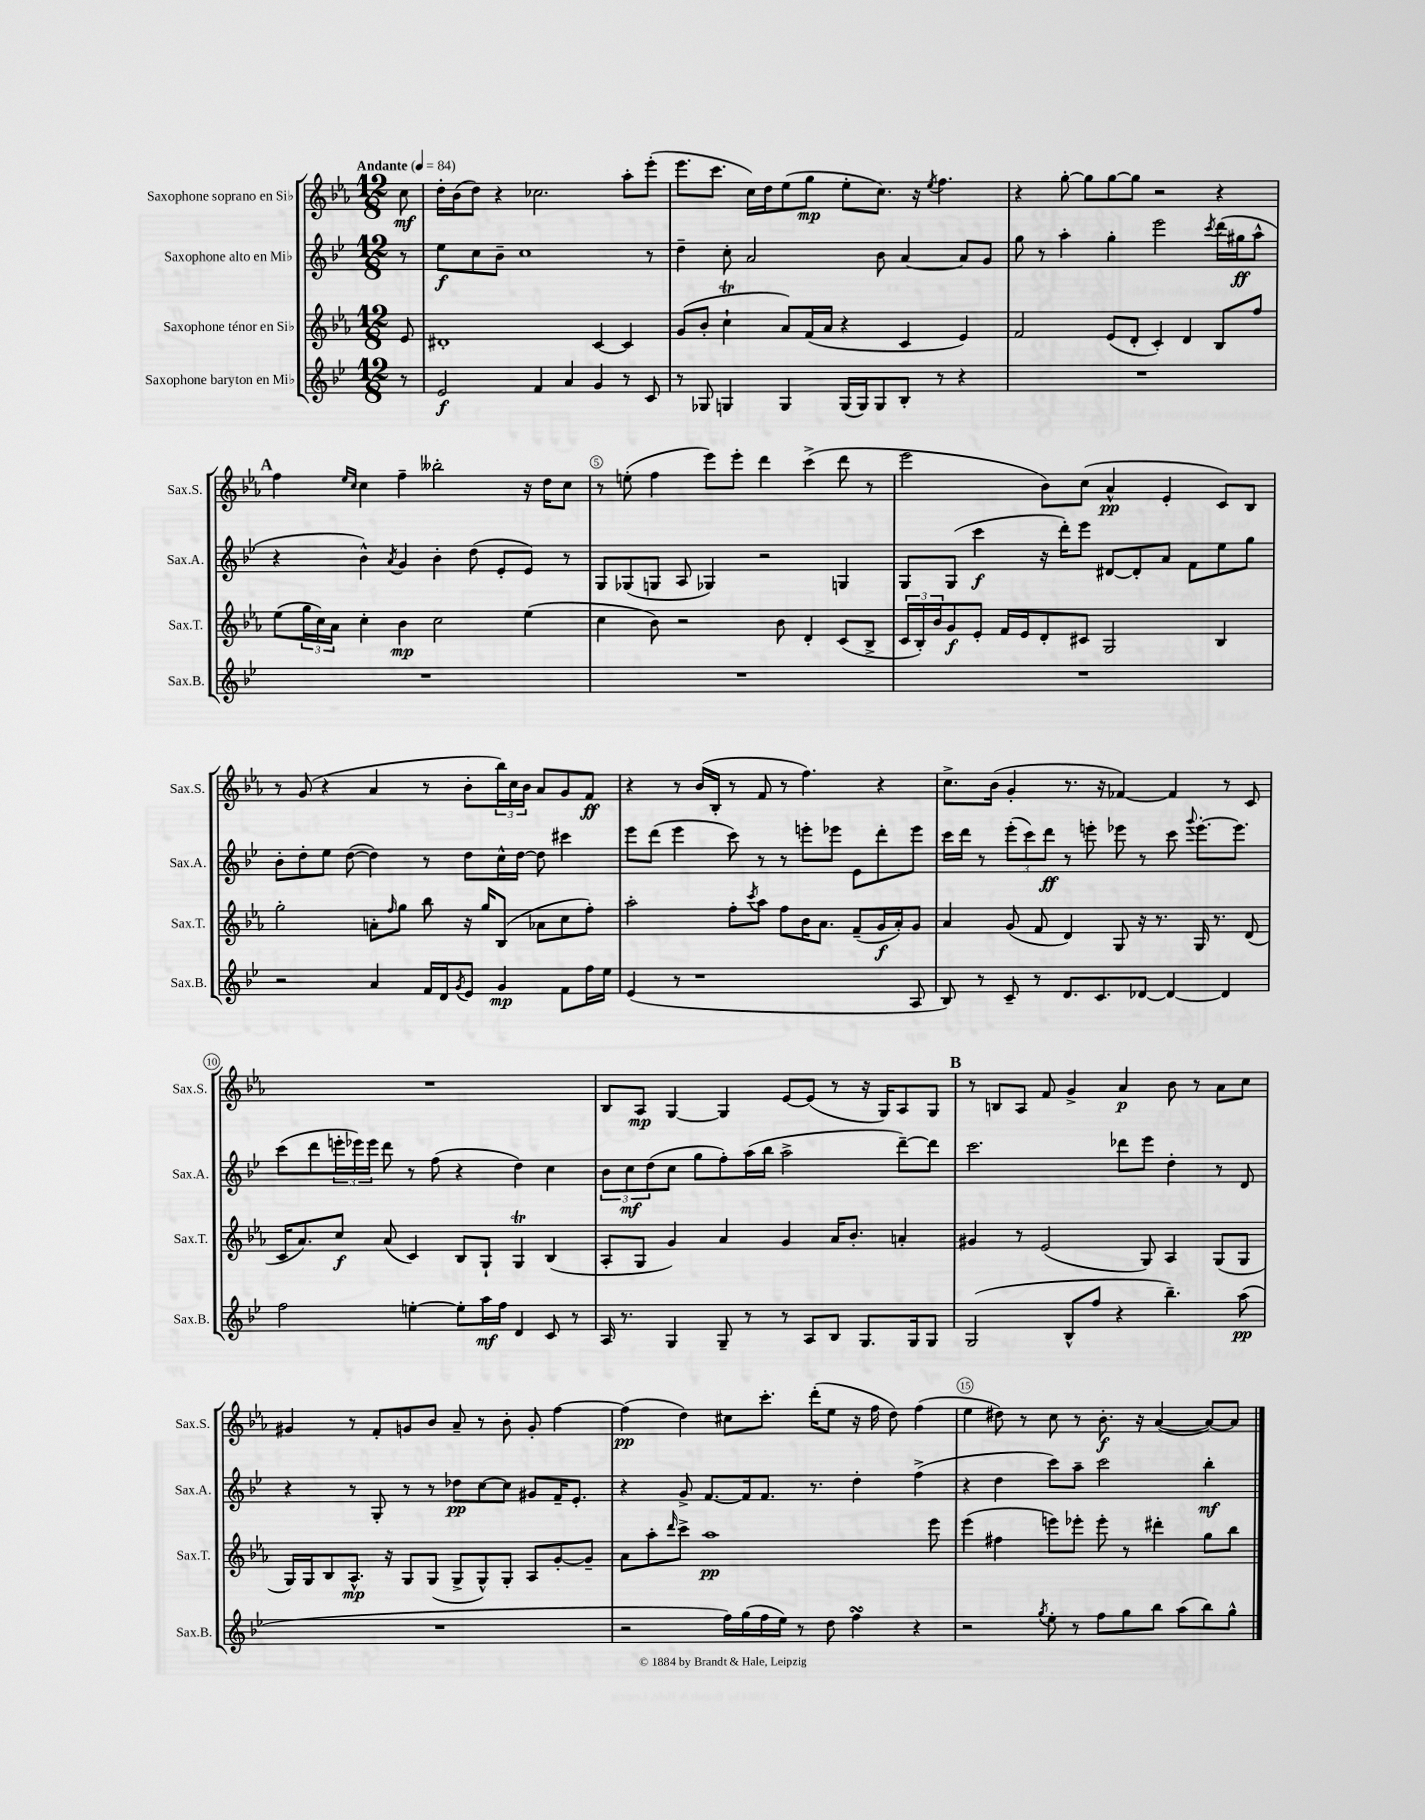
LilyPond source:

<<
\new StaffGroup <<
\new Staff = "s0" \with { instrumentName = "Saxophone soprano en Sib" shortInstrumentName = "Sax.S." } {
    \clef treble \key ees \major \numericTimeSignature \time 12/8 \partial 8 \tempo "Andante" 4 = 84
    c''8\mf |
    d''16-. bes'16( d''8) r4 ces''2. aes''8-. ees'''8-.( |
    ees'''8. c'''8. c''16) d''16 ees''8( g''8\mp ees''8-. c''8.) r16 \acciaccatura { ees''8 } f''4. |
    r4 g''8~-. g''8 g''8~ g''8 r2 r4 |
    \mark \markup { \bold "A" } f''4 \grace { ees''16 c''16 } c''4 f''4-- beses''2-. r16 d''16 c''8 |
    r8 e''8-.( f''4 ees'''8) ees'''8-. d'''4 c'''4->( d'''8 r8 |
    ees'''2 bes'8) c''8( aes'4-^\pp ees'4-. c'8) bes8 |
    r8 g'8( r4 aes'4 r8 bes'8-. \tuplet 3/2 { bes''16) c''16 bes'16 } aes'8 g'8 f'8\ff |
    r4 r8 bes'16( bes16-. r8 f'8 r8 f''4.) r4 |
    c''8.-> bes'16( g'4-. r8. r16 fes'4~) fes'4 r8 c'8 |
    R1. |
    bes8 aes8\mp g4~ g4 ees'8~ ees'8( r8 r16 g16) aes8 g8 |
    \mark \markup { \bold "B" } r8 b8 aes8 f'8 g'4-> aes'4\p bes'8 r8 aes'8 c''8 |
    gis'4 r8 f'8-. g'8 bes'8 aes'8-- r8 bes'8-. g'8-. f''4~ |
    f''4\pp( d''4) cis''8 c'''8.-. d'''16-.( ees''8 r16 f''16 d''8) f''4( |
    ees''4 dis''8) r8 c''8 r8 bes'8.-.\f r16 aes'4~( aes'8~) aes'8 \bar "|." |
}
\new Staff = "s1" \with { instrumentName = "Saxophone alto en Mib" shortInstrumentName = "Sax.A." } {
    \clef treble \key bes \major \numericTimeSignature \time 12/8 \partial 8
    r8 |
    ees''8\f c''8 bes'8-- c''1 r8 |
    d''4-- c''8-. a'2 bes'8 a'4~ a'8 g'8 |
    g''8 r8 a''4-. g''4-. ees'''2 \acciaccatura { c'''8 } d'''16( gis''16\ff a''8-^ |
    \mark \markup { \bold "A" } r4 bes'4-^) \acciaccatura { a'8 } g'4 bes'4-. d''8( ees'8-. ees'8) r8 |
    g8 ges8( g8 a8 ges4) r2 g4 |
    g8 g8( c'''4\f r16 d'''16-.) ees'''8 dis'8~ dis'8-. a'8 f'8 ees''8 g''8 |
    bes'8-. d''8-. ees''8 d''8~( d''4) r8 d''8 c''16-^ d''16~ d''8 cis'''4 |
    ees'''8 d'''8( ees'''4 c'''8) r8 r8 e'''8-. ees'''8 ees'8 d'''8-. ees'''8 |
    c'''16 d'''16 r8 \tuplet 3/2 { ees'''8-.( c'''8) d'''8\ff } r8 e'''8-. ees'''8 r8 c'''8 \appoggiatura { g'''8 } ees'''8.~-. ees'''8. |
    c'''8( d'''8 \tuplet 3/2 { e'''16-. ees'''16) ees'''16 } d'''8 r8 f''8( r4 d''4) c''4 |
    \tuplet 3/2 { bes'8 c''8\mf d''8( } c''8 g''8 f''8-.) a''16( bes''16 a''2-> d'''8~--) d'''8 |
    \mark \markup { \bold "B" } c'''2. des'''8 ees'''8 d''4-. r8 d'8 |
    r4 r8 g8-. r8 r8 des''8\pp c''8~ c''8 gis'8 f'16-- ees'8.-. |
    r4 g'8-> f'8.~ f'16 f'8. r8. d''4-. f''4->( |
    r4 d''4 c'''8) a''8-- c'''2 bes''4-.\mf \bar "|." |
}
\new Staff = "s2" \with { instrumentName = "Saxophone ténor en Sib" shortInstrumentName = "Sax.T." } {
    \clef treble \key ees \major \numericTimeSignature \time 12/8 \partial 8
    ees'8 |
    dis'1-. c'4~ c'4 |
    g'8( bes'8-. c''4-!\trill aes'8) f'16( aes'16 r4 c'4 ees'4) |
    f'2 ees'8( d'8-. c'4-.) d'4 bes8 f''8 |
    \mark \markup { \bold "A" } ees''8( \tuplet 3/2 { g''16 c''16) aes'16 } c''4-. bes'4\mp c''2 ees''4( |
    c''4 bes'8) r2 bes'8 d'4-. c'8( bes8-> |
    \tuplet 3/2 { c'16 bes16-.) bes'16 } g'8\f ees'8-. f'16 ees'16 d'8-. cis'8 g2 bes4 |
    g''2-. a'8-. \grace { f''16 } g''8 bes''8 r16 g''16 bes8( aes'8 c''8 f''8-.) |
    aes''2-. f''8-. \acciaccatura { c'''8 } aes''8 f''8 bes'16 aes'8. f'8--( g'16\f aes'16-.) g'8 |
    aes'4 g'8( f'8 d'4) g8 r16 r8. g16 r8. d'8( |
    c'16 aes'8.) c''8\f aes'8( c'4) bes8 g8-! g4\trill bes4( |
    aes8-. g8 g'4) aes'4 g'4 aes'16 bes'8.-. a'4-. |
    \mark \markup { \bold "B" } gis'4 r8 ees'2( g8) aes4 g8( g8 |
    g16) g16 bes8 aes8.-^\mp r16 g8 g8( g8-> g8-^) g8-. aes8 g'8~-. g'8-- |
    aes'8 aes''8-. \grace { d'''16 } c'''8-> aes''1\pp ees'''8 |
    ees'''4( fis''4 e'''8) ees'''8-. ees'''8-. r8 dis'''4-. g''8 bes''8 \bar "|." |
}
\new Staff = "s3" \with { instrumentName = "Saxophone baryton en Mib" shortInstrumentName = "Sax.B." } {
    \clef treble \key bes \major \numericTimeSignature \time 12/8 \partial 8
    r8 |
    ees'2\f f'4 a'4 g'4 r8 c'8 |
    r8 ges8 g4 g4 g16( g16) g8 bes8-. r8 r4 |
    R1. |
    \mark \markup { \bold "A" } R1. |
    R1. |
    R1. |
    r2 a'4 f'16 d'16 \acciaccatura { g'8 } ees'8 g'4\mp f'8 f''16 ees''16 |
    ees'4( r8 r1 a8 |
    bes8) r8 c'8-- r8 d'8. c'8. des'8~ des'4~ des'4 |
    f''2 e''4~-. e''8-. a''16\mf f''16 d'4 c'8 r8 |
    a16 r8. g4 g8-- r8 r8 a8 bes8 g8. g16 g8 |
    \mark \markup { \bold "B" } g2( bes8-^ f''8 r4 bes''4.--) a''8\pp( |
    R1. |
    r2 f''16) g''16( f''16 ees''16) r8 d''8 f''4\turn r4 |
    r2 \acciaccatura { g''8 } ees''8-. r8 f''8 g''8 bes''8 a''8( bes''8) g''8-^ \bar "|." |
}
>>
>>
\layout { \context { \Score \override BarNumber.break-visibility = ##(#f #t #t) barNumberVisibility = #(every-nth-bar-number-visible 5) \override BarNumber.stencil = #(make-stencil-circler 0.1 0.3 ly:text-interface::print) } }
